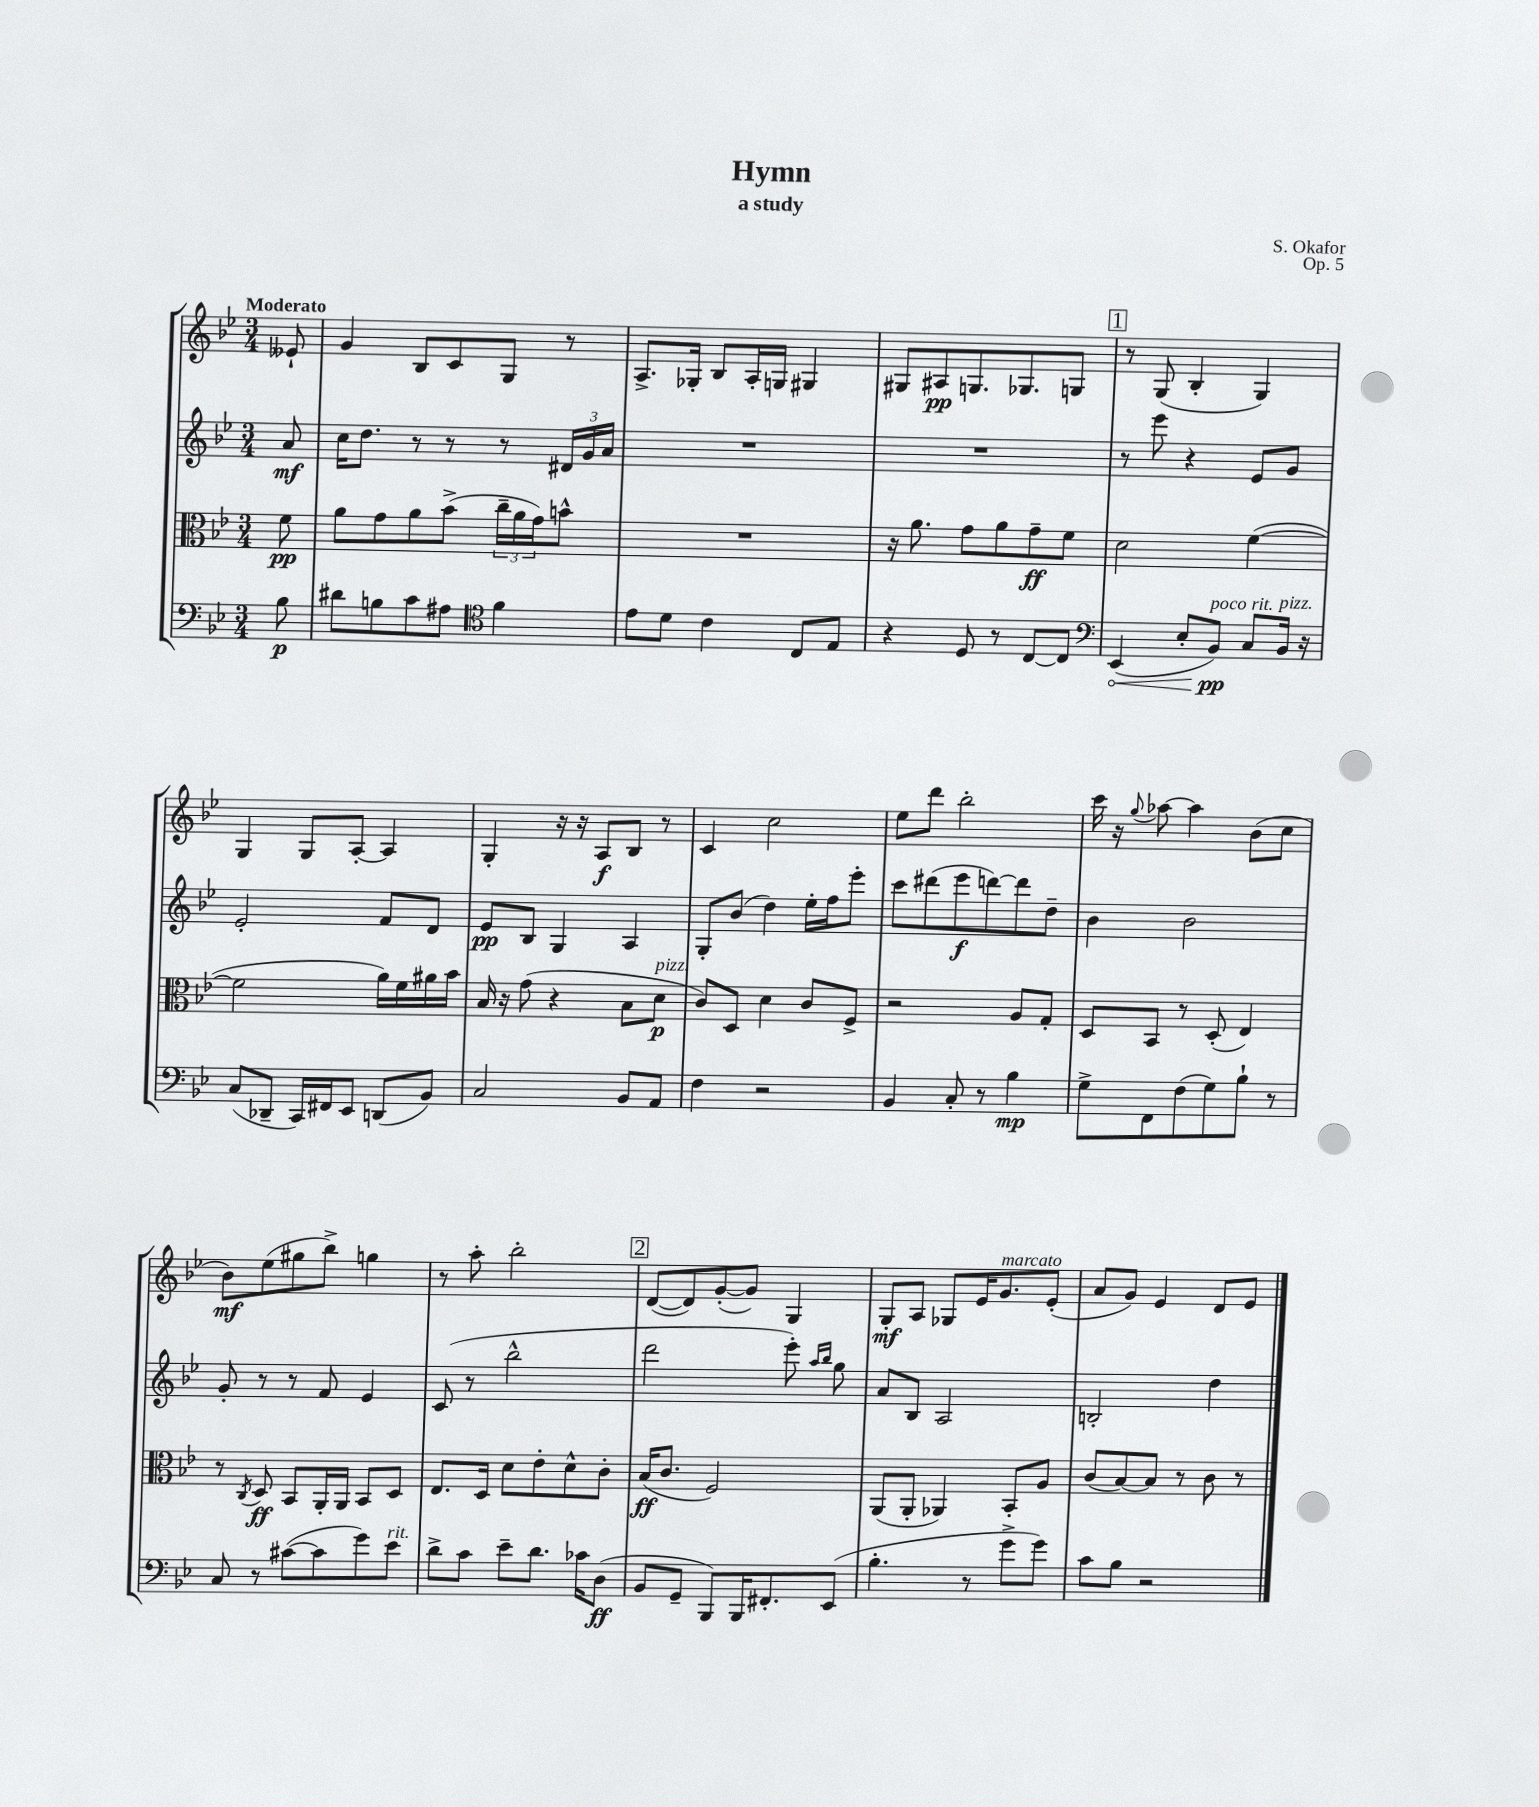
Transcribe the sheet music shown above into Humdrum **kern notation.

**kern	**dynam	**kern	**dynam	**kern	**dynam	**kern	**dynam
*part4	*part4	*part3	*part3	*part2	*part2	*part1	*part1
*staff4	*staff4	*staff3	*staff3	*staff2	*staff2	*staff1	*staff1
*clefF4	*	*clefC3	*	*clefG2	*	*clefG2	*
*k[b-e-]	*	*k[b-e-]	*	*k[b-e-]	*	*k[b-e-]	*
*M3/4	*	*M3/4	*	*M3/4	*	*M3/4	*
=	=	=	=	=	=	=	=
!	!	!	!	!	!	!LO:TX:a:B:t=Moderato	!
8B-\	p	8f\	pp	8a/	mf	8e--X`/	.
=1	=1	=1	=1	=1	=1	=1	=1
8d#X\L	.	8a\L	.	16cc\KL	.	4g/	.
.	.	.	.	8.dd\J	.	.	.
8Bn\	.	8g\	.	.	.	.	.
8c\	.	8a\	.	8r	.	8B-/L	.
8A#X\J	.	(8b-^\J	.	8r	.	8c/	.
*clefC4	*	*	*	*	*	*	*
4f\	.	24cc~\LL	.	8r	.	8G/J	.
.	.	24a\	.	.	.	.	.
.	.	24g\J)	.	.	.	.	.
.	.	8bn^^\J	.	24d#X/LL	.	8r	.
.	.	.	.	24g/	.	.	.
.	.	.	.	24a/JJ	.	.	.
=2	=2	=2	=2	=2	=2	=2	=2
8e-\L	.	2.r	.	2.r	.	8.A^/L	.
8d\J	.	.	.	.	.	.	.
.	.	.	.	.	.	16G-X'/Jk	.
4c\	.	.	.	.	.	8B-/L	.
.	.	.	.	.	.	16A'/L	.
.	.	.	.	.	.	16Gn/JJ	.
8C/L	.	.	.	.	.	4G#X/	.
8E-/J	.	.	.	.	.	.	.
=3	=3	=3	=3	=3	=3	=3	=3
4r	.	16r	.	2.r	.	8G#X/L	.
.	.	8.a\	.	.	.	.	.
.	.	.	.	.	.	8A#X/	pp
8D/	.	8g\L	.	.	.	8.Gn/	.
8r	.	8a\	.	.	.	.	.
.	.	.	.	.	.	8.G-X/	.
[8C/L	.	8g~\	ff	.	.	.	.
8C/J]	.	8f\J	.	.	.	8Gn/J	.
!!LO:REH:place=s1:t=1
=4	=4	=4	=4	=4	=4	=4	=4
*clefF4	*	*	*	*	*	*	*
!	!LO:HP:b	!	!	!	!	!	!
(4EE-/	<	2d\	.	8r	.	8r	.
.	.	.	.	8eee-\	.	(8G/	.
8E-'/L	.	.	.	4r	.	4B-'/	.
!LO:TX:a:i:t=poco rit.	!	!	!	!	!	!	!
8BB-/J)	pp	.	.	.	.	.	.
8C/L	[	([4f\	.	8e-/L	.	4G/)	.
!LO:TX:a:i:t=pizz.	!	!	!	!	!	!	!
16BB-/Jk	.	.	.	8g/J	.	.	.
16r	.	.	.	.	.	.	.
!!LO:LB:g=z
=5	=5	=5	=5	=5	=5	=5	=5
(8C/L	.	2f\]	.	2e-'/	.	4G/	.
8DD-X~/J	.	.	.	.	.	.	.
16CC/LL)	.	.	.	.	.	8G/L	.
16FF#X/J	.	.	.	.	.	.	.
8EE-/J	.	.	.	.	.	[8A'/J	.
(8DDn/L	.	16a\LL)	.	8f/L	.	4A/]	.
.	.	16f\	.	.	.	.	.
8BB-/J)	.	16a#X\	.	8d/J	.	.	.
.	.	16b-\JJ	.	.	.	.	.
=6	=6	=6	=6	=6	=6	=6	=6
2C/	.	16B-/	.	8e-/L	pp	4G'/	.
.	.	16r	.	.	.	.	.
.	.	(8g\	.	8B-/J	.	.	.
.	.	4r	.	4G/	.	16r	.
.	.	.	.	.	.	16r	.
.	.	.	.	.	.	8A/L	f
8BB-/L	.	8B-\L	.	4A/	.	8B-/J	.
!	!	!LO:TX:a:i:t=pizz.	!	!	!	!	!
8AA/J	.	8d\J	p	.	.	8r	.
=7	=7	=7	=7	=7	=7	=7	=7
4F\	.	8c/L)	.	8G'/L	.	4c/	.
.	.	8D/J	.	(8b-/J	.	.	.
2r	.	4d\	.	4dd\)	.	2cc\	.
.	.	8c/L	.	16ee-'\LL	.	.	.
.	.	.	.	16ff\J	.	.	.
.	.	8F^/J	.	8eee-'\J	.	.	.
=8	=8	=8	=8	=8	=8	=8	=8
4BB-/	.	2r	.	8ccc\L	.	8ee-\L	.
.	.	.	.	(8ddd#X\	.	8ddd\J	.
8C'/	.	.	.	8eee-\	f	2bb-'\	.
8r	.	.	.	[8dddn\)	.	.	.
4B-\	mp	8A/L	.	8ddd\]	.	.	.
.	.	8G'/J	.	8dd~\J	.	.	.
=9	=9	=9	=9	=9	=9	=9	=9
8G^\L	.	8D/L	.	4b-\	.	16ccc\	.
.	.	.	.	.	.	16r	.
.	.	.	.	.	.	8qqgg/	.
8FF\	.	8BB-/J	.	.	.	[8aa-X\	.
(8F\	.	8r	.	2b-\	.	4aa-\]	.
8G\)	.	(8D'/	.	.	.	.	.
8B-`\J	.	4E-/)	.	.	.	(8b-\L	.
8r	.	.	.	.	.	8cc\J	.
!!LO:LB:g=z
=10	=10	=10	=10	=10	=10	=10	=10
8C/	.	8r	.	8g'/	.	8b-\L)	mf
.	.	8qC/	.	.	.	.	.
8r	.	8D/	ff	8r	.	(8ee-\	.
([8c#X\L	.	8BB-/L	.	8r	.	8gg#X\	.
8c#\]	.	16AA'/L	.	8f/	.	8bb-^\J)	.
.	.	16AA/JJ	.	.	.	.	.
8g\)	.	8BB-/L	.	4e-/	.	4ggn\	.
!LO:TX:a:i:t=rit.	!	!	!	!	!	!	!
8e-\J	.	8D/J	.	.	.	.	.
=11	=11	=11	=11	=11	=11	=11	=11
8d^\L	.	8.E-/L	.	(8c/	.	8r	.
8c\J	.	.	.	8r	.	8aa'\	.
.	.	16D/Jk	.	.	.	.	.
8e-~\L	.	8d\L	.	2bb-^^\	.	2bb-'\	.
8.d\J	.	8e-'\	.	.	.	.	.
.	.	8d^^\	.	.	.	.	.
16c-X\KL	.	.	.	.	.	.	.
(8D\J	ff	8c'\J	.	.	.	.	.
!!LO:REH:place=s1:t=2
=12	=12	=12	=12	=12	=12	=12	=12
8BB-/L	.	(16B-/KL	ff	2ddd\	.	([8d/L	.
.	.	8.c/J	.	.	.	.	.
8GG~/J	.	.	.	.	.	8d/])	.
8BBB-/L)	.	2F/)	.	.	.	([8g'/	.
16BBB-/K	.	.	.	.	.	8g/J])	.
8.FF#X'/	.	.	.	.	.	.	.
.	.	.	.	8eee-'\)	.	4G/	.
.	.	.	.	16qqaa/LL	.	.	.
.	.	.	.	16qqbb-/JJ	.	.	.
(8EE-/J	.	.	.	8gg\	.	.	.
=13	=13	=13	=13	=13	=13	=13	=13
4.B-'\	.	(8AA/L	.	8a/L	.	8G'/L	mf
.	.	8AA'/J	.	8B-/J	.	8A/J	.
.	.	4AA-X/)	.	2A/	.	8G-X/L	.
8r	.	.	.	.	.	16e-/K	.
!	!	!	!	!	!	!LO:TX:a:i:t=marcato	!
.	.	.	.	.	.	8.g/	.
8g^\L	.	8BB-'/L	.	.	.	.	.
8g\J)	.	8A/J	.	.	.	(8e-'/J	.
=14	=14	=14	=14	=14	=14	=14	=14
8c\L	.	(8c/L	.	2Bn'/	.	8a/L	.
8B-\J	.	[8B-/)	.	.	.	8g/J)	.
2r	.	8B-/J]	.	.	.	4e-/	.
.	.	8r	.	.	.	.	.
.	.	8c\	.	4dd\	.	8d/L	.
.	.	8r	.	.	.	8e-/J	.
==	==	==	==	==	==	==	==
*-	*-	*-	*-	*-	*-	*-	*-
